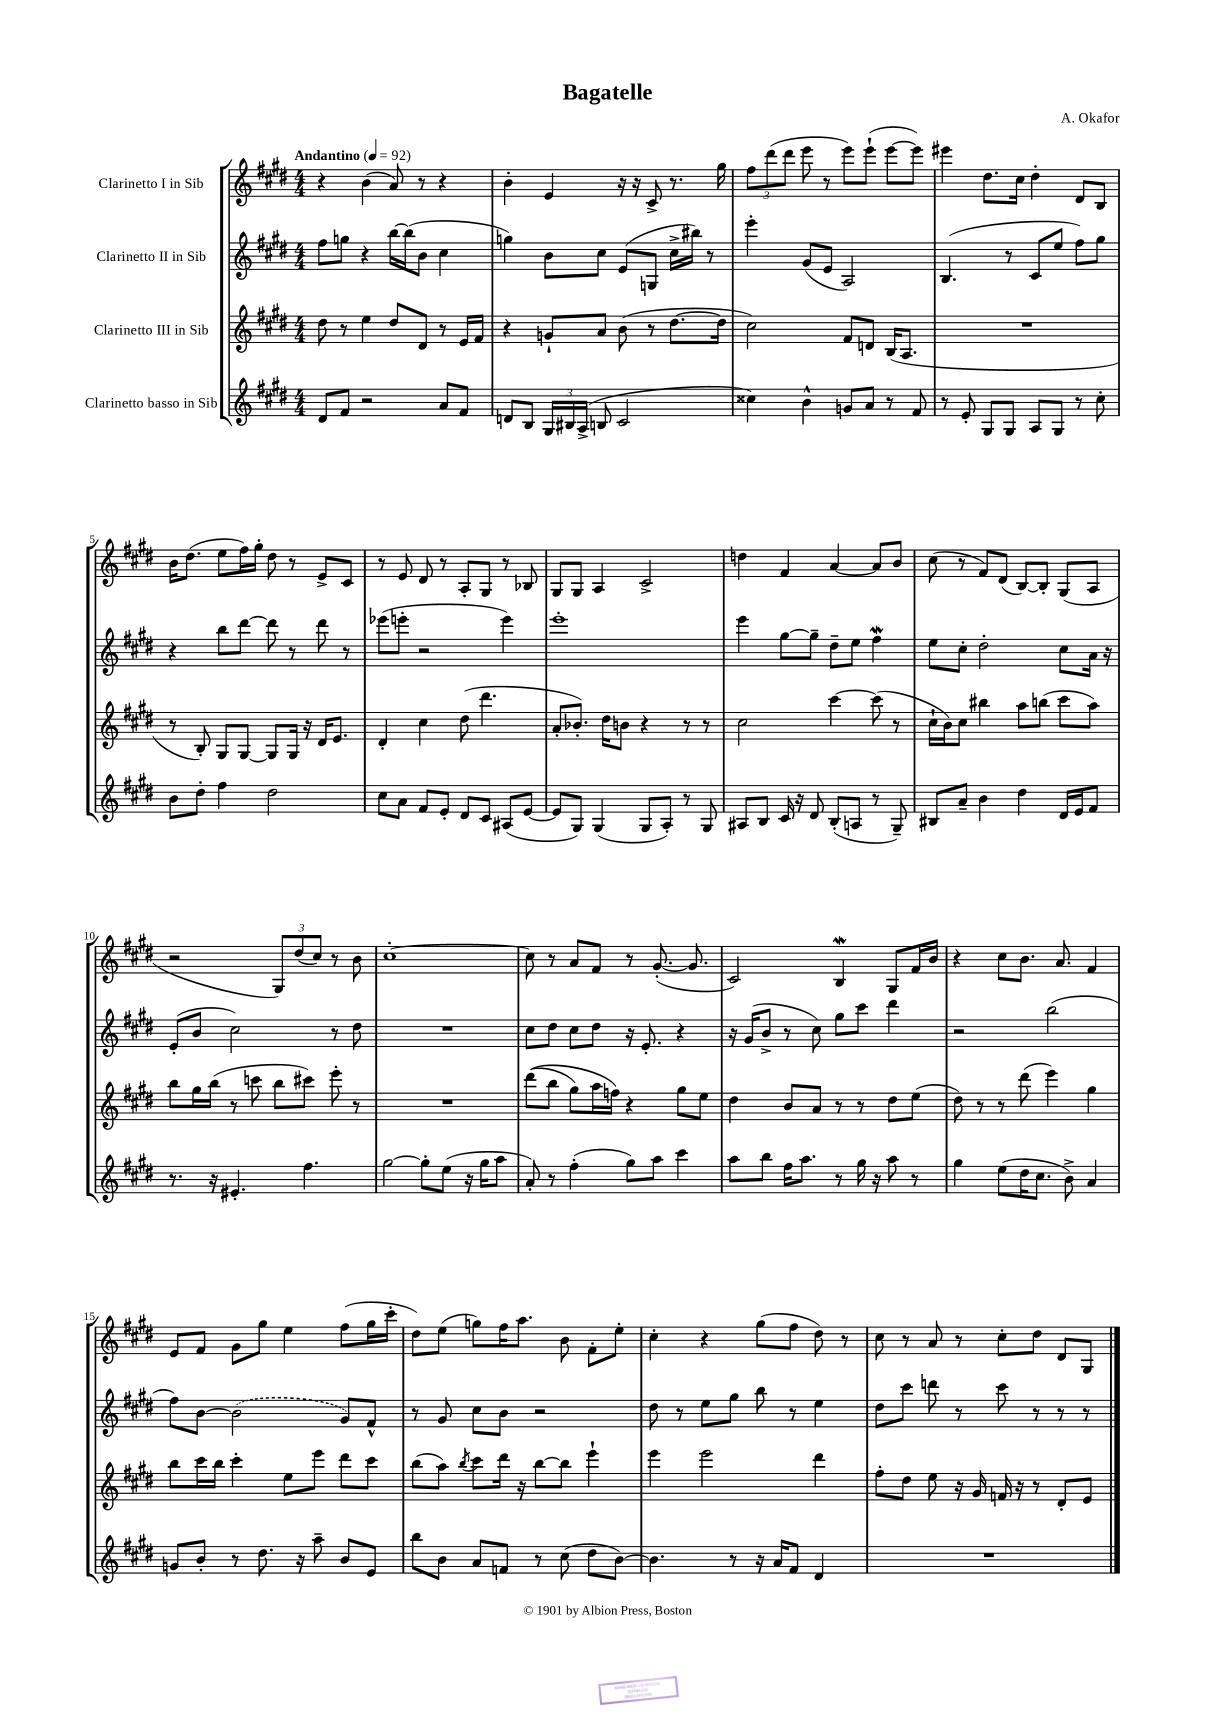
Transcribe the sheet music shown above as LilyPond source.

\header { title = "Bagatelle" composer = "A. Okafor" }
<<
\new StaffGroup <<
\new Staff = "s0" \with { instrumentName = "Clarinetto I in Sib" } {
    \clef treble \key e \major \numericTimeSignature \time 4/4 \tempo "Andantino" 4 = 92
    \autoBeamOff r4 b'4( a'8) r8 r4 |
    b'4-. e'4 r16 r16 cis'8-> r8. gis''16 |
    \tuplet 3/2 { fis''8[ dis'''8( dis'''8] } e'''8 r8 e'''8[) e'''8]-!( e'''8[~ e'''8]) |
    eis'''4 dis''8.[ cis''16] dis''4-. dis'8[ b8] |
    b'16[ dis''8.]( e''8[ fis''16) gis''16]-. dis''8 r8 e'8[-> cis'8] |
    r8 e'8 dis'8 r8 a8[-. gis8] r8 bes8 |
    gis8[ gis8] a4 cis'2-> |
    d''4 fis'4 a'4~ a'8[ b'8] |
    cis''8( r8 fis'8[) dis'8]( b8[~) b8]-. gis8[( a8] |
    r2 \tuplet 3/2 { gis8[) dis''8( cis''8]) } r8 b'8 |
    cis''1~-. |
    cis''8 r8 a'8[ fis'8] r8 gis'8.~-.( gis'8. |
    cis'2) b4\mordent gis8[ fis'16 b'16] |
    r4 cis''8[ b'8.] a'8. fis'4 |
    e'8[ fis'8] gis'8[ gis''8] e''4 fis''8[( gis''16 cis'''16]-. |
    dis''8[) e''8]( g''8[) fis''16 a''8.] b'8 fis'8[-. e''8]-. |
    cis''4-. r4 gis''8[( fis''8] dis''8) r8 |
    cis''8 r8 a'8 r8 cis''8[-. dis''8] dis'8[ gis8] \bar "|." |
}
\new Staff = "s1" \with { instrumentName = "Clarinetto II in Sib" } {
    \clef treble \key e \major \numericTimeSignature \time 4/4
    \autoBeamOff fis''8[ g''8] r4 b''16[~ b''16( b'8] cis''4 |
    g''4) b'8[ cis''8] e'8[( g8] cis''16[-> bis''16]) r8 |
    e'''4-. gis'8[( e'8] a2) |
    b4.( r8 cis'8[ e''8] fis''8[) gis''8] |
    r4 b''8[ dis'''8]~ dis'''8 r8 dis'''8 r8 |
    ees'''8[( e'''8]-. r2 e'''4) |
    e'''1-. |
    e'''4 gis''8[~ gis''8]-- dis''8[-- e''8] fis''4\mordent |
    e''8[ cis''8]-. dis''2-. cis''8[ a'16] r16 |
    e'8[-.( b'8] cis''2) r8 dis''8 |
    R1 |
    cis''8[ dis''8] cis''8[ dis''8] r16 e'8.-. r4 |
    r16 gis'16[( b'8]-> r8 cis''8) gis''8[ cis'''8] dis'''4 |
    r2 b''2( |
    fis''8[) b'8]~ \once \slurDashed b'2( gis'8[) fis'8]-^ |
    r8 gis'8 cis''8[ b'8] r2 |
    dis''8 r8 e''8[ gis''8] b''8 r8 e''4 |
    dis''8[ cis'''8] d'''8 r8 cis'''8 r8 r8 r8 \bar "|." |
}
\new Staff = "s2" \with { instrumentName = "Clarinetto III in Sib" } {
    \clef treble \key e \major \numericTimeSignature \time 4/4
    \autoBeamOff dis''8 r8 e''4 dis''8[ dis'8] r8 e'16[ fis'16] |
    r4 g'8[-! a'8] b'8( r8 dis''8.[~ dis''16] |
    cis''2) fis'8[ d'8] b16[( a8.] |
    R1 |
    r8 b8-.) gis8[ gis8]~ gis8[ gis16] r16 dis'16[ e'8.] |
    dis'4-. cis''4 dis''8( dis'''4. |
    a'8[-. bes'8.]-.) dis''16[ b'8] r4 r8 r8 |
    cis''2 cis'''4~ cis'''8( r8 |
    cis''16[-! b'16) cis''8] bis''4 a''8[ b''8]( cis'''8[ a''8]) |
    b''8[ gis''16 b''16]( r8 c'''8 b''8[ cis'''8]) e'''8-. r8 |
    R1 |
    dis'''8[(\( b''8] gis''8[) a''16 f''16]\) r4 gis''8[ e''8] |
    dis''4 b'8[ a'8] r8 r8 dis''8[ e''8]( |
    dis''8) r8 r8 dis'''8( e'''4) gis''4 |
    b''8[ cis'''16 b''16] cis'''4-. e''8[ e'''8] dis'''8[ cis'''8] |
    b''8[( a''8]) \acciaccatura { b''8 } cis'''8[ dis'''16] r16 b''8[~ b''8] e'''4-! |
    e'''4 e'''2 dis'''4 |
    fis''8[-. dis''8] e''8 r16 gis'16 f'16 r16 r8 dis'8[-. e'8] \bar "|." |
}
\new Staff = "s3" \with { instrumentName = "Clarinetto basso in Sib" } {
    \clef treble \key e \major \numericTimeSignature \time 4/4
    \autoBeamOff dis'8[ fis'8] r2 a'8[ fis'8] |
    d'8[ b8] \tuplet 3/2 { gis16[ bis16 a16]->( } b8 cis'2 |
    cisis''4) b'4-^ g'8[ a'8] r8 fis'8 |
    r8 e'8-. gis8[ gis8] a8[ gis8] r8 cis''8-. |
    b'8[ dis''8]-. fis''4 dis''2 |
    cis''8[ a'8] fis'8[ e'8]-. dis'8[ cis'8] ais8[( e'8]~ |
    e'8[ gis8]) gis4( gis8[ a8]-.) r8 gis8 |
    ais8[ b8] cis'16 r16 dis'8 b8[-.( a8] r8 gis8--) |
    bis8[ a'8]-- b'4 dis''4 dis'16[ e'16 fis'8] |
    r8. r16 eis'4.-. fis''4. |
    gis''2~ gis''8[-. e''8]( r16 gis''16[ a''8] |
    a'8-.) r8 fis''4-.( gis''8[) a''8] cis'''4 |
    a''8[ b''8] fis''16[ a''8.] r8 gis''16 r16 a''8 r8 |
    gis''4 e''8[( dis''16 cis''8.] b'8->) a'4 |
    g'8[ b'8]-. r8 dis''8. r16 a''8-- b'8[ e'8] |
    b''8[ b'8] a'8[ f'8] r8 cis''8( dis''8[ b'8]~) |
    b'4. r8 r16 a'16[ fis'8] dis'4 |
    R1 \bar "|." |
}
>>
>>
